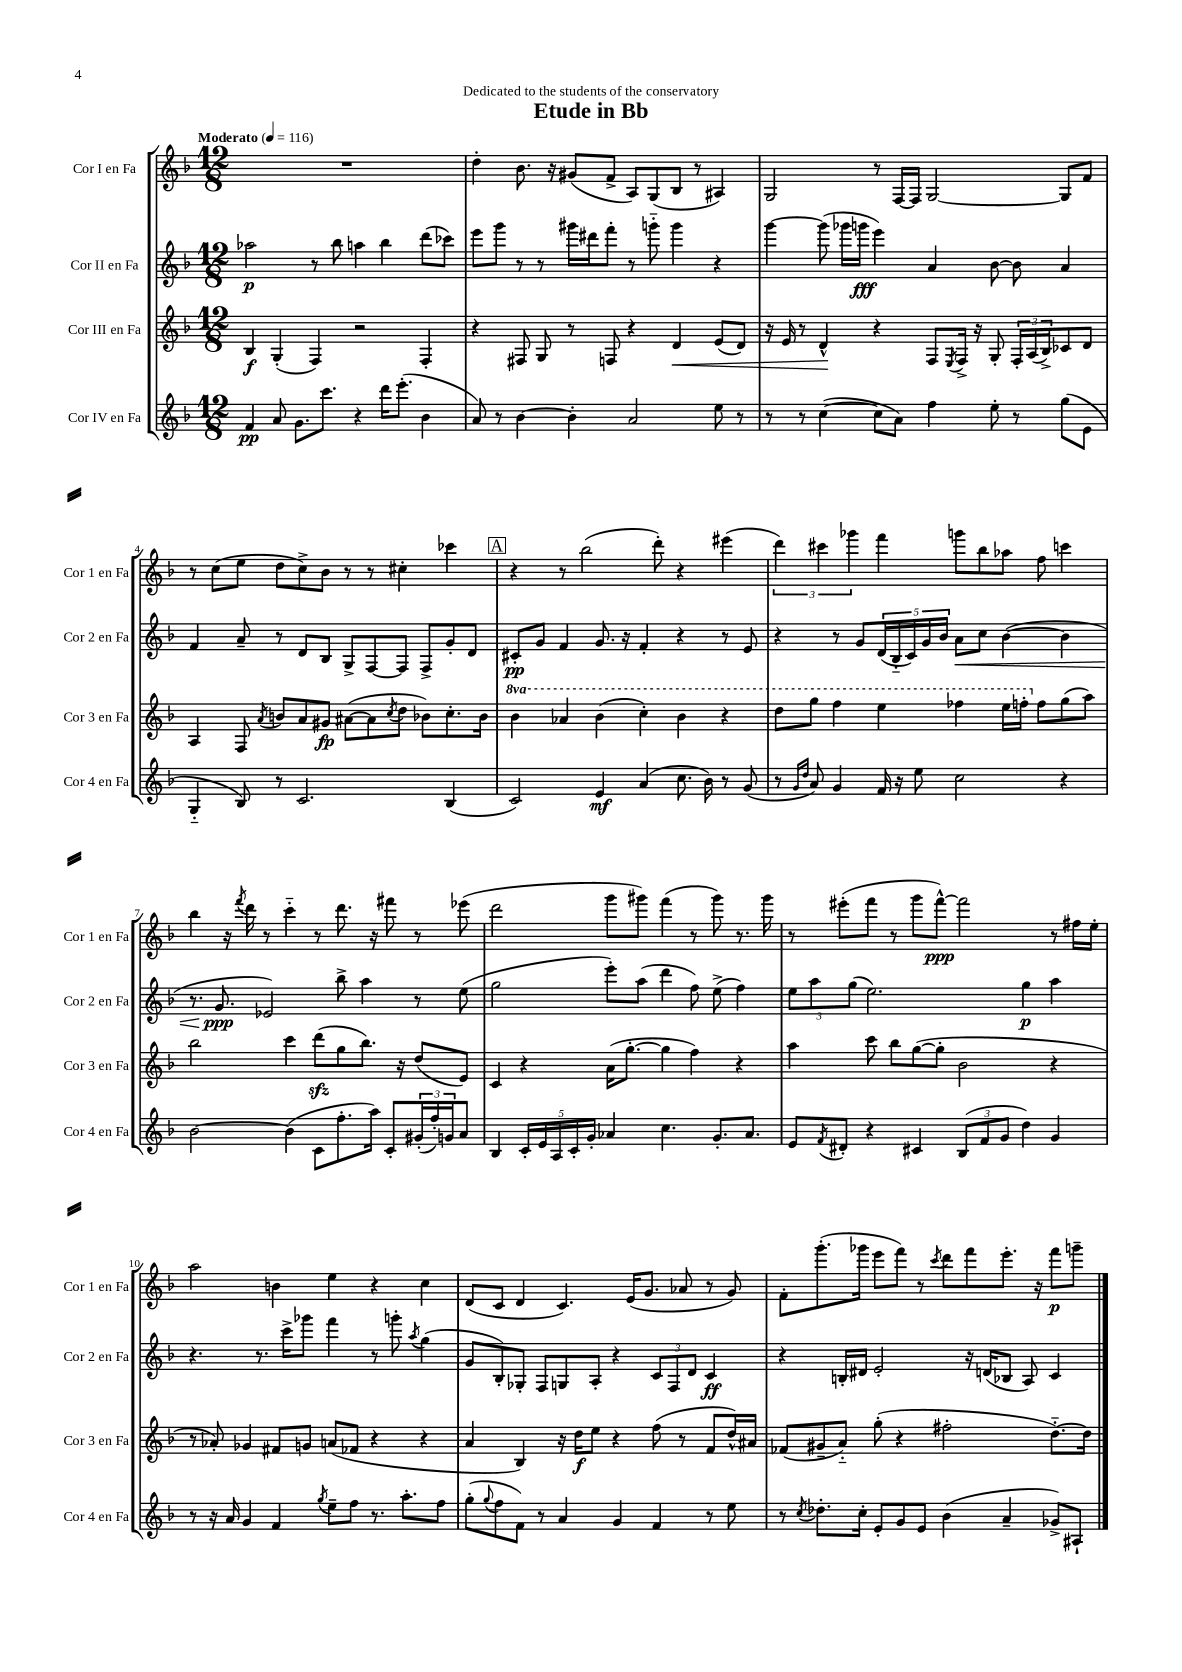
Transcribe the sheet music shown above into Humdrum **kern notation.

**kern	**kern	**kern	**kern
*staff4	*staff3	*staff2	*staff1
*clefG2	*clefG2	*clefG2	*clefG2
*k[b-]	*k[b-]	*k[b-]	*k[b-]
*M12/8	*M12/8	*M12/8	*M12/8
*MM116	*MM116	*MM116	*MM116
4f	4B-	2aa-	1.r
8a	(4G'	.	.
8.g	.	.	.
.	4F)	8r	.
8.ccc	.	.	.
.	.	8bb-	.
4r	2r	4aa	.
16ddd	.	4bb-	.
(8.eee'	.	.	.
4b-	4F'	(8ddd	.
.	.	8ccc-)	.
=	=	=	=
8a)	4r	8eee	4dd'
8r	.	8ggg	.
[4b-	8F#	8r	8.b-
.	8G	8r	.
.	.	.	16r
4b-']	8r	16ggg#	(8g#
.	.	16ddd#	.
.	8F	8fff'	8f^
2a	4r	8r	8A)
.	.	8ggg'~	(8G
.	4d	4ggg	8B-
.	.	.	8r
8ee	(8e	4r	4A#)
8r	8d)	.	.
=	=	=	=
8r	16r	[4ggg	2G
.	16e	.	.
8r	8r	.	.
([4cc	4d^^	(8ggg]	.
.	.	16ggg-	.
.	.	16ggg	.
8cc]	4r	4eee)	8r
8a)	.	.	[16F
.	.	.	16F]
4ff	8F	4a	[2G
.	8qE	.	.
.	16F^	.	.
.	16r	.	.
8ee'	8G'	[8b-	.
8r	24F'	8b-]	.
.	(24A	.	.
.	24B-^)	.	.
(8gg	8c-	4a	8G]
8e	8d	.	8f
=	=	=	=
4G'~	4A	4f	8r
.	.	.	(8cc
8B-)	8F	8a~	8ee
.	8qa	.	.
8r	8b	8r	8dd
2.c	8a	8d	8cc^)
.	8g#	8B-	8b-
.	([8a#	8G^	8r
.	8a#]	[8F	8r
.	8qcc	.	.
.	8dd	8F]	4cc#'
.	8b-)	8F^	.
(4B-	8.cc'	8g'	4ccc-
.	.	8d	.
.	16b-	.	.
=	=	=	=
2c)	4bb-	8c#'	4r
.	.	8g	.
.	4aa-	4f	8r
.	.	.	(2bb-
4e	(4bb-	8.g	.
.	.	16r	.
(4a	4ccc')	4f'	.
.	.	.	8ddd')
8.cc	4bb-	4r	4r
16b-)	.	.	.
8r	4r	8r	(4eee#
(8g	.	8e	.
=	=	=	=
8r	8ddd	4r	6ddd)
16qqg	.	.	.
16qqdd	.	.	.
8a)	8ggg	.	.
.	.	.	6ccc#
4g	4fff	8r	.
.	.	.	6ggg-
.	.	8g	.
16f	4eee	(20d	4fff
.	.	20B-'~	.
16r	.	.	.
.	.	20c)	.
8ee	.	.	.
.	.	20g	.
.	.	20b-	.
2cc	4fff-	8a	8ggg
.	.	8cc	8bb-
.	16eee	([4b-	8aa-
.	16fff'	.	.
.	8ff	.	8ff
4r	(8gg	4b-]	4ccc
.	8aa)	.	.
=	=	=	=
[2b-	2bb-	8.r	4bb-
.	.	8.g	.
.	.	.	16r
.	.	.	8qfff
.	.	.	16ddd
.	.	2e-)	8r
(4b-]	4ccc	.	4ccc'~
8c	(8ddd	.	8r
8.ff'	8gg	8bb-^	8.ddd
.	8.bb-)	4aa	.
16aa)	.	.	16r
8c'	.	.	8fff#
.	16r	.	.
(24g#'	(8dd	8r	8r
24ff')	.	.	.
24g	.	.	.
8a	8e)	(8ee	(8eee-
=	=	=	=
4B-	4c	2gg	2ddd
20c'	4r	.	.
20e	.	.	.
20A	.	.	.
20c'	.	.	.
20g'	.	.	.
4a-	(16a	8eee')	8ggg
.	[8.gg'	.	.
.	.	(8aa	8ggg#)
4.cc	4gg]	4ddd	(4fff
.	4ff)	8ff)	8r
8.g'	.	(8ee^	8ggg#)
.	4r	4ff)	8.r
8.a-	.	.	.
.	.	.	16ggg#
=	=	=	=
8e	4aa	12ee	8r
.	.	12aa	.
8qf	.	.	.
8d#'	.	.	(8eee#'
.	.	(12gg	.
4r	8ccc	2.ee)	8fff
.	8bb-	.	8r
4c#	([8gg	.	8ggg
.	8gg']	.	[8fff^^)
(12B-	2b-	.	2fff]
12f	.	.	.
12g	.	.	.
4dd)	.	4gg	.
4g	4r	4aa	8r
.	.	.	16ff#
.	.	.	16ee'
=	=	=	=
8r	8r	4.r	2aa
16r	8a-')	.	.
16a	.	.	.
4g	4g-	.	.
.	.	8.r	.
4f	8f#	.	4b
.	.	16ccc^	.
.	8g	8ggg-	.
8qgg	.	.	.
8ee~	(8a	4fff	4ee
8ff	8f-	.	.
8.r	4r	8r	4r
.	.	8ggg'	.
8.aa'	.	.	.
.	.	8qaa	.
.	4r	(4gg	4cc
8ff	.	.	.
=	=	=	=
(8gg'	4a	8g	(8d
8qqgg	.	.	.
8ff	.	8B-')	8c
8f)	4B-)	8G-'	4d
8r	.	8F	.
4a	16r	8G	4.c)
.	16dd	.	.
.	8ee	8A'	.
4g	4r	4r	.
.	.	.	(16e
.	.	.	8.g
4f	(8ff	12c	.
.	.	12F	.
.	8r	.	8a-
.	.	12d	.
8r	8f	4c	8r
8ee	16dd^^)	.	8g)
.	16a#	.	.
=	=	=	=
8r	(8f-	4r	8f'
8qcc	.	.	.
8.dd-'	8g#~	.	(8.ggg'
.	8a'~)	16B'	.
16cc'	.	16d#	16ggg-
8e'	(8gg'	2e'	8eee
8g	4r	.	8fff)
8e	.	.	8r
.	.	.	8qccc
(4b-	2ff#'	.	8ddd
.	.	16r	8fff
.	.	(16d	.
4a~	.	8B-	8.eee'
.	.	8A)	.
.	.	.	16r
8g-^)	[8.dd'~)	4c	8fff
8A#`	.	.	8ggg~
.	16dd]	.	.
==	==	==	==
*-	*-	*-	*-
